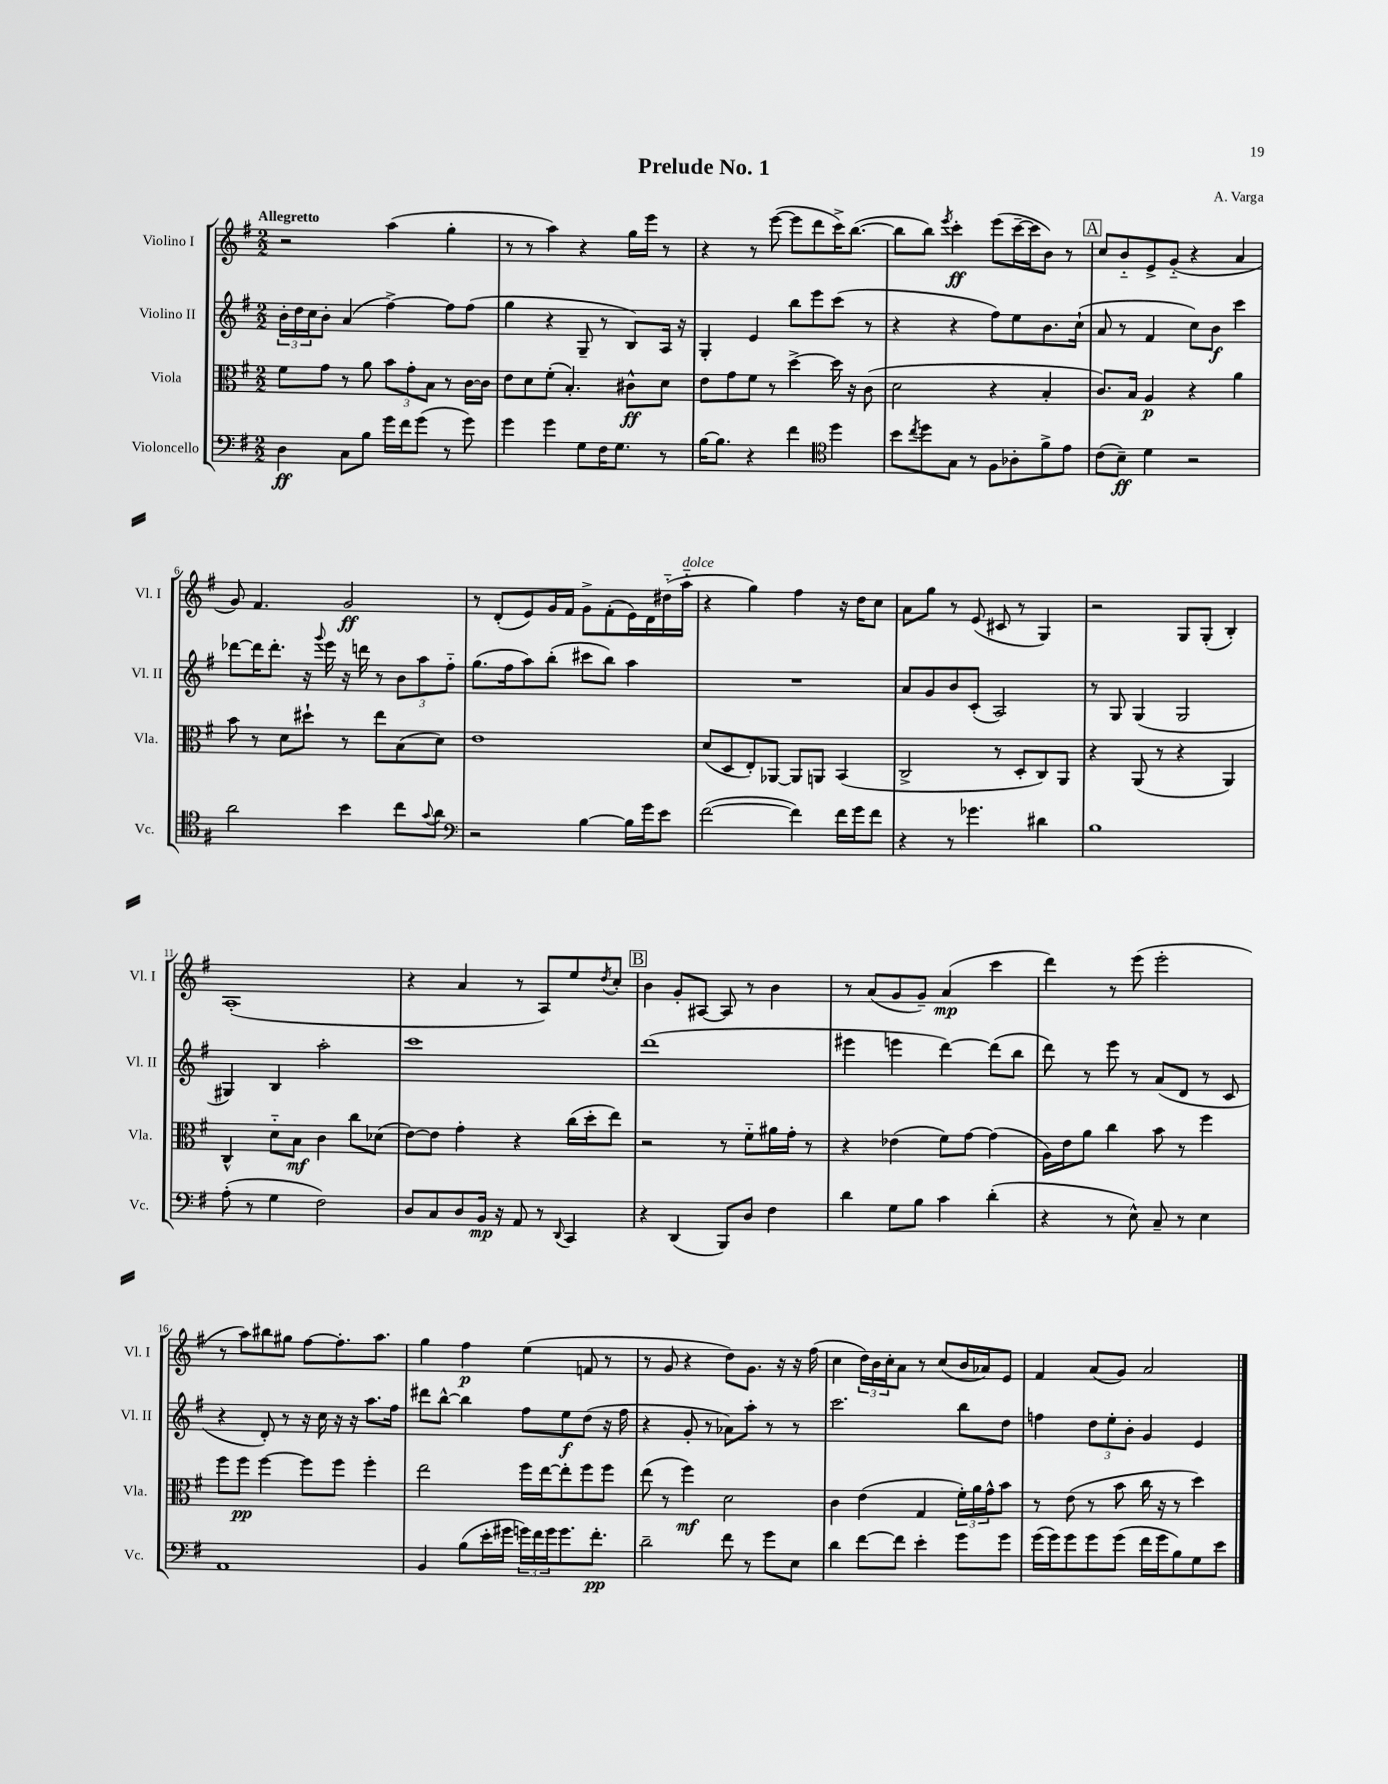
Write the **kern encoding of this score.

**kern	**dynam	**kern	**dynam	**kern	**dynam	**kern	**dynam
*part4	*part4	*part3	*part3	*part2	*part2	*part1	*part1
*staff4	*staff4	*staff3	*staff3	*staff2	*staff2	*staff1	*staff1
*I"Violoncello	*	*I"Viola	*	*I"Violino II	*	*I"Violino I	*
*I'Vc.	*	*I'Vla.	*	*I'Vl. II	*	*I'Vl. I	*
*clefF4	*	*clefC3	*	*clefG2	*	*clefG2	*
*k[f#]	*	*k[f#]	*	*k[f#]	*	*k[f#]	*
*M2/2	*	*M2/2	*	*M2/2	*	*M2/2	*
=1	=1	=1	=1	=1	=1	=1	=1
!	!	!	!	!	!	!LO:TX:a:B:t=Allegretto	!
4D\	ff	8f#\L	.	24b'\LL	.	2r	.
.	.	.	.	24dd\	.	.	.
.	.	.	.	24cc\J	.	.	.
.	.	8g\J	.	8b'\J	.	.	.
8C\L	.	8r	.	(4a/	.	.	.
8B\J	.	8a\	.	.	.	.	.
16g\LL	.	12b\L	.	[4ff#^\)	.	(4aa\	.
16f#\J	.	.	.	.	.	.	.
.	.	12g'\	.	.	.	.	.
(8g\J	.	.	.	.	.	.	.
.	.	12B\J	.	.	.	.	.
8r	.	8r	.	8ff#\L]	.	4gg'\	.
8g\)	.	[16c\LL	.	(8ff#\J	.	.	.
.	.	16c\JJ]	.	.	.	.	.
=2	=2	=2	=2	=2	=2	=2	=2
4g\	.	8e\L	.	4gg\	.	8r	.
.	.	8d\	.	.	.	8r	.
4g\	.	(8f#'\J	.	4r	.	4aa\)	.
.	.	4.B'/)	.	.	.	.	.
8G\L	.	.	.	8G~/	.	4r	.
16F#\K	.	.	.	8r	.	.	.
8.G\J	.	.	.	.	.	.	.
.	.	8c#X^^\L	ff	8B/L)	.	16gg\LL	.
.	.	.	.	.	.	16eee\JJ	.
8r	.	8d\J	.	16A/Jk	.	8r	.
.	.	.	.	16r	.	.	.
=3	=3	=3	=3	=3	=3	=3	=3
[16B\KL	.	8e\L	.	4G'/	.	4r	.
8.B\J]	.	.	.	.	.	.	.
.	.	8g\	.	.	.	.	.
4r	.	8f#\J	.	4e/	.	8r	.
.	.	8r	.	.	.	([8eee\	.
4f#\	.	[4dd^\	.	8bb\L	.	8eee\L]	.
.	.	.	.	8eee\	.	8ddd\	.
*clefC4	*	*	*	*	*	*	*
4dd\	.	16dd\]	.	(8ccc\J	.	16ccc^\K)	.
.	.	16r	.	.	.	([8.bb\J	.
.	.	(8c\	.	8r	.	.	.
=4	=4	=4	=4	=4	=4	=4	=4
8b\L	.	2d\	.	4r	.	8bb\L]	.
8qcc/	.	.	.	.	.	.	.
8dd\	.	.	.	.	.	8bb\J)	.
.	.	.	.	.	.	8qeee/	.
8G\J	.	.	.	4r	.	4ccc'\	ff
8r	.	.	.	.	.	.	.
8F#\L	.	4r	.	8ff#\L)	.	(8eee\L	.
8A-X'\	.	.	.	8ee\	.	[16ccc~\L	.
.	.	.	.	.	.	16ccc\J]	.
8f#^\	.	4B'/	.	8.b\	.	8b\J)	.
8e\J	.	.	.	.	.	8r	.
.	.	.	.	(16cc`\Jk	.	.	.
!!LO:REH:place=s1:t=A
=5	=5	=5	=5	=5	=5	=5	=5
(8c\L	.	8.c/L)	.	8a/	.	8cc/L	.
8B~\J)	ff	.	.	8r	.	8b/	.
.	.	16B/Jk	.	.	.	.	.
4d\	.	4A/	p	4f#/	.	8e^/	.
.	.	.	.	.	.	(8g/J	.
2r	.	4r	.	8cc\L)	.	4r	.
.	.	.	.	8b\J	f	.	.
.	.	4a\	.	4ccc\	.	4a/	.
!!LO:LB:g=z
=6	=6	=6	=6	=6	=6	=6	=6
2a\	.	8b\	.	[8ddd-X\L	.	8g/)	.
.	.	8r	.	16ddd-\K]	.	4.f#/	.
.	.	.	.	8.ddd-'\J	.	.	.
.	.	8d\L	.	.	.	.	.
.	.	8dd#X`\J	.	16r	.	.	.
.	.	.	.	8qqggg/	.	.	.
.	.	.	.	16eee\	.	.	.
4b\	.	8r	.	16r	.	2g/	ff
.	.	.	.	16dddn\	.	.	.
.	.	8ee\L	.	8r	.	.	.
8cc\L	.	(8B\	.	12b\L	.	.	.
.	.	.	.	12aa\	.	.	.
8qqg/	.	.	.	.	.	.	.
8a\J	.	8d\J)	.	.	.	.	.
.	.	.	.	12ff#\J	.	.	.
=7	=7	=7	=7	=7	=7	=7	=7
*clefF4	*	*	*	*	*	*	*
2r	.	1e	.	(8.gg\L	.	8r	.
.	.	.	.	.	.	(8d'/L	.
.	.	.	.	16ff#\k	.	.	.
.	.	.	.	8aa\)	.	8e/)	.
.	.	.	.	(8bb'\J	.	16g/L	.
.	.	.	.	.	.	16f#/JJ	.
[4B\	.	.	.	8ccc#X\L	.	8g^\L	.
.	.	.	.	8bb\J)	.	(8f#'\	.
16B\LL]	.	.	.	4aa\	.	16e\L)	.
16g\J	.	.	.	.	.	16d\	.
8e\J	.	.	.	.	.	(16dd#X\	.
!	!	!	!	!	!	!LO:TX:a:i:t=dolce	!
.	.	.	.	.	.	16aa\JJ	.
=8	=8	=8	=8	=8	=8	=8	=8
([2f#\	.	(8d/L	.	1r	.	4r	.
.	.	8D/	.	.	.	.	.
.	.	8E'/)	.	.	.	4gg\)	.
.	.	[8AA-X/J	.	.	.	.	.
4f#\])	.	8AA-/L]	.	.	.	4ff#\	.
.	.	8AAn/J	.	.	.	.	.
16f#\LL	.	(4BB/	.	.	.	16r	.
16g\J	.	.	.	.	.	16dd\KL	.
8f#\J	.	.	.	.	.	8cc\J	.
=9	=9	=9	=9	=9	=9	=9	=9
4r	.	2C^/	.	8a/L	.	8a\L	.
.	.	.	.	8g/	.	8gg\J	.
8r	.	.	.	8b/	.	8r	.
4.g-X\	.	.	.	(8c'/J	.	(8e/	.
.	.	8r	.	2A/)	.	8c#X/	.
.	.	8D'/L	.	.	.	8r	.
4d#X\	.	8C/)	.	.	.	4G/)	.
.	.	8AA/J	.	.	.	.	.
=10	=10	=10	=10	=10	=10	=10	=10
1B	.	4r	.	8r	.	2r	.
.	.	.	.	8G/	.	.	.
.	.	(8AA/	.	(4G/	.	.	.
.	.	8r	.	.	.	.	.
.	.	4r	.	2G/	.	8G/L	.
.	.	.	.	.	.	(8G'/J	.
.	.	4AA/)	.	.	.	4B'/)	.
!!LO:LB:g=z
=11	=11	=11	=11	=11	=11	=11	=11
(8A'\	.	4C^^/	.	4G#X/)	.	(1A'	.
8r	.	.	.	.	.	.	.
4G\	.	8d\L	.	4B/	.	.	.
.	.	8B\J	mf	.	.	.	.
2F#\)	.	4c\	.	2aa'\	.	.	.
.	.	8cc\L	.	.	.	.	.
.	.	(8d-X\J	.	.	.	.	.
=12	=12	=12	=12	=12	=12	=12	=12
8D/L	.	[8e\L)	.	1ccc	.	4r	.
8C/	.	8e\J]	.	.	.	.	.
8D/	.	4g'\	.	.	.	4a/	.
16BB/Jk	mp	.	.	.	.	.	.
16r	.	.	.	.	.	.	.
8AA/	.	4r	.	.	.	8r	.
8r	.	.	.	.	.	8A/L)	.
8qqDD/	.	.	.	.	.	.	.
4CC/	.	(16cc\LL	.	.	.	8ee/	.
.	.	16dd'\J	.	.	.	.	.
.	.	.	.	.	.	8qdd/	.
.	.	8ee\J)	.	.	.	8cc'/J	.
!!LO:REH:place=s1:t=B
=13	=13	=13	=13	=13	=13	=13	=13
4r	.	2r	.	(1ddd	.	4b\	.
(4DD/	.	.	.	.	.	8g'/L	.
.	.	.	.	.	.	[8A#X/J	.
8BBB/L)	.	8r	.	.	.	8A#/]	.
8D/J	.	8f#\L	.	.	.	8r	.
4F#\	.	16a#X\L	.	.	.	4b\	.
.	.	16g'\JJ	.	.	.	.	.
.	.	8r	.	.	.	.	.
=14	=14	=14	=14	=14	=14	=14	=14
4d\	.	4r	.	4eee#X\	.	8r	.
.	.	.	.	.	.	(8a/L	.
8G\L	.	(4e-X\	.	4eeen\	.	8g/	.
8B\J	.	.	.	.	.	8g~/J)	.
4c\	.	8f#\L)	.	[4ddd\)	.	(4a/	mp
.	.	[8g\J	.	.	.	.	.
(4d'\	.	(4g\]	.	(8ddd\L]	.	4ccc\	.
.	.	.	.	8bb\J	.	.	.
=15	=15	=15	=15	=15	=15	=15	=15
4r	.	16A\LL)	.	8ddd\)	.	4ddd\)	.
.	.	16e\J	.	.	.	.	.
.	.	8a\J	.	8r	.	.	.
8r	.	4cc\	.	8eee\	.	8r	.
8E^^\)	.	.	.	8r	.	(8eee\	.
8C~/	.	8b\	.	(8a/L	.	2eee'\	.
8r	.	8r	.	8d/J	.	.	.
4E\	.	4ff#\	.	8r	.	.	.
.	.	.	.	8c/	.	.	.
!!LO:LB:g=z
=16	=16	=16	=16	=16	=16	=16	=16
1AA	.	8ff#\L	.	4r	.	8r	.
.	.	8ff#\J	pp	.	.	8aa\L)	.
.	.	[4ff#\	.	8d'/)	.	8bb#X\	.
.	.	.	.	8r	.	8gg#X\J	.
.	.	8ff#\L]	.	16r	.	[8ff#\L	.
.	.	.	.	16cc\	.	.	.
.	.	8ff#\J	.	16r	.	8.ff#'\]	.
.	.	.	.	16r	.	.	.
.	.	4ff#'\	.	8.aa\L	.	.	.
.	.	.	.	.	.	8.aa\J	.
.	.	.	.	16ff#\Jk	.	.	.
=17	=17	=17	=17	=17	=17	=17	=17
4BB/	.	2ee\	.	8ddd#X\L	.	4gg\	.
.	.	.	.	[8bb^^\J	.	.	.
(8B\L	.	.	.	4bb\]	.	4ff#\	p
16e'\L	.	.	.	.	.	.	.
16g#X\JJ	.	.	.	.	.	.	.
24gn\LL)	.	16ff#\LL	.	8ff#\L	.	(4ee\	.
24f#\	.	.	.	.	.	.	.
.	.	[16ee\J	.	.	.	.	.
24g\J	.	.	.	.	.	.	.
8.g\	.	8ee'\]	.	8ee\	f	.	.
.	.	8ff#\	.	(8dd\J	.	8fn/	.
8.f#'\J	pp	.	.	.	.	.	.
.	.	8ff#\J	.	16r	.	8r	.
.	.	.	.	16ff#\	.	.	.
=18	=18	=18	=18	=18	=18	=18	=18
2d~\	.	(8ee\	.	4r	.	8r	.
.	.	8r	.	.	.	8g/	.
.	.	4ff#\)	mf	8g'/	.	4r	.
.	.	.	.	8r	.	.	.
8f#\	.	2d\	.	8a-X\L)	.	8dd\L)	.
8r	.	.	.	8aa'\J	.	8.g\J	.
8g\L	.	.	.	8r	.	.	.
.	.	.	.	.	.	16r	.
8E\J	.	.	.	8r	.	16r	.
.	.	.	.	.	.	(16ff#\	.
=19	=19	=19	=19	=19	=19	=19	=19
4d\	.	4c\	.	2.ccc\	.	4cc\	.
[8f#\L	.	(4e\	.	.	.	24dd\LL)	.
.	.	.	.	.	.	24b\	.
.	.	.	.	.	.	24cc'\J	.
8f#\J]	.	.	.	.	.	8a\J	.
4e'\	.	4G/	.	.	.	8r	.
.	.	.	.	.	.	(8cc/L	.
8g\L	.	24f#'\LL)	.	8bb\L	.	16b/L	.
.	.	24a\	.	.	.	.	.
.	.	.	.	.	.	16a-X/J)	.
.	.	24g^^\J	.	.	.	.	.
8g\J	.	8b\J	.	8dd\J	.	8e/J	.
=20	=20	=20	=20	=20	=20	=20	=20
(16g\LL	.	8r	.	4ffn\	.	4f#/	.
16g\J)	.	.	.	.	.	.	.
8g\	.	(8e\	.	.	.	.	.
8g\	.	8r	.	12dd\L	.	(8a/L	.
.	.	.	.	12ee'\	.	.	.
(8g\J	.	8b\	.	.	.	8g/J)	.
.	.	.	.	12b'\J	.	.	.
16f#\LL	.	16cc\	.	4g/	.	2a/	.
16g\J	.	16r	.	.	.	.	.
8B\)	.	8r	.	.	.	.	.
8G\	.	4dd\)	.	4e/	.	.	.
8e\J	.	.	.	.	.	.	.
==	==	==	==	==	==	==	==
*-	*-	*-	*-	*-	*-	*-	*-
